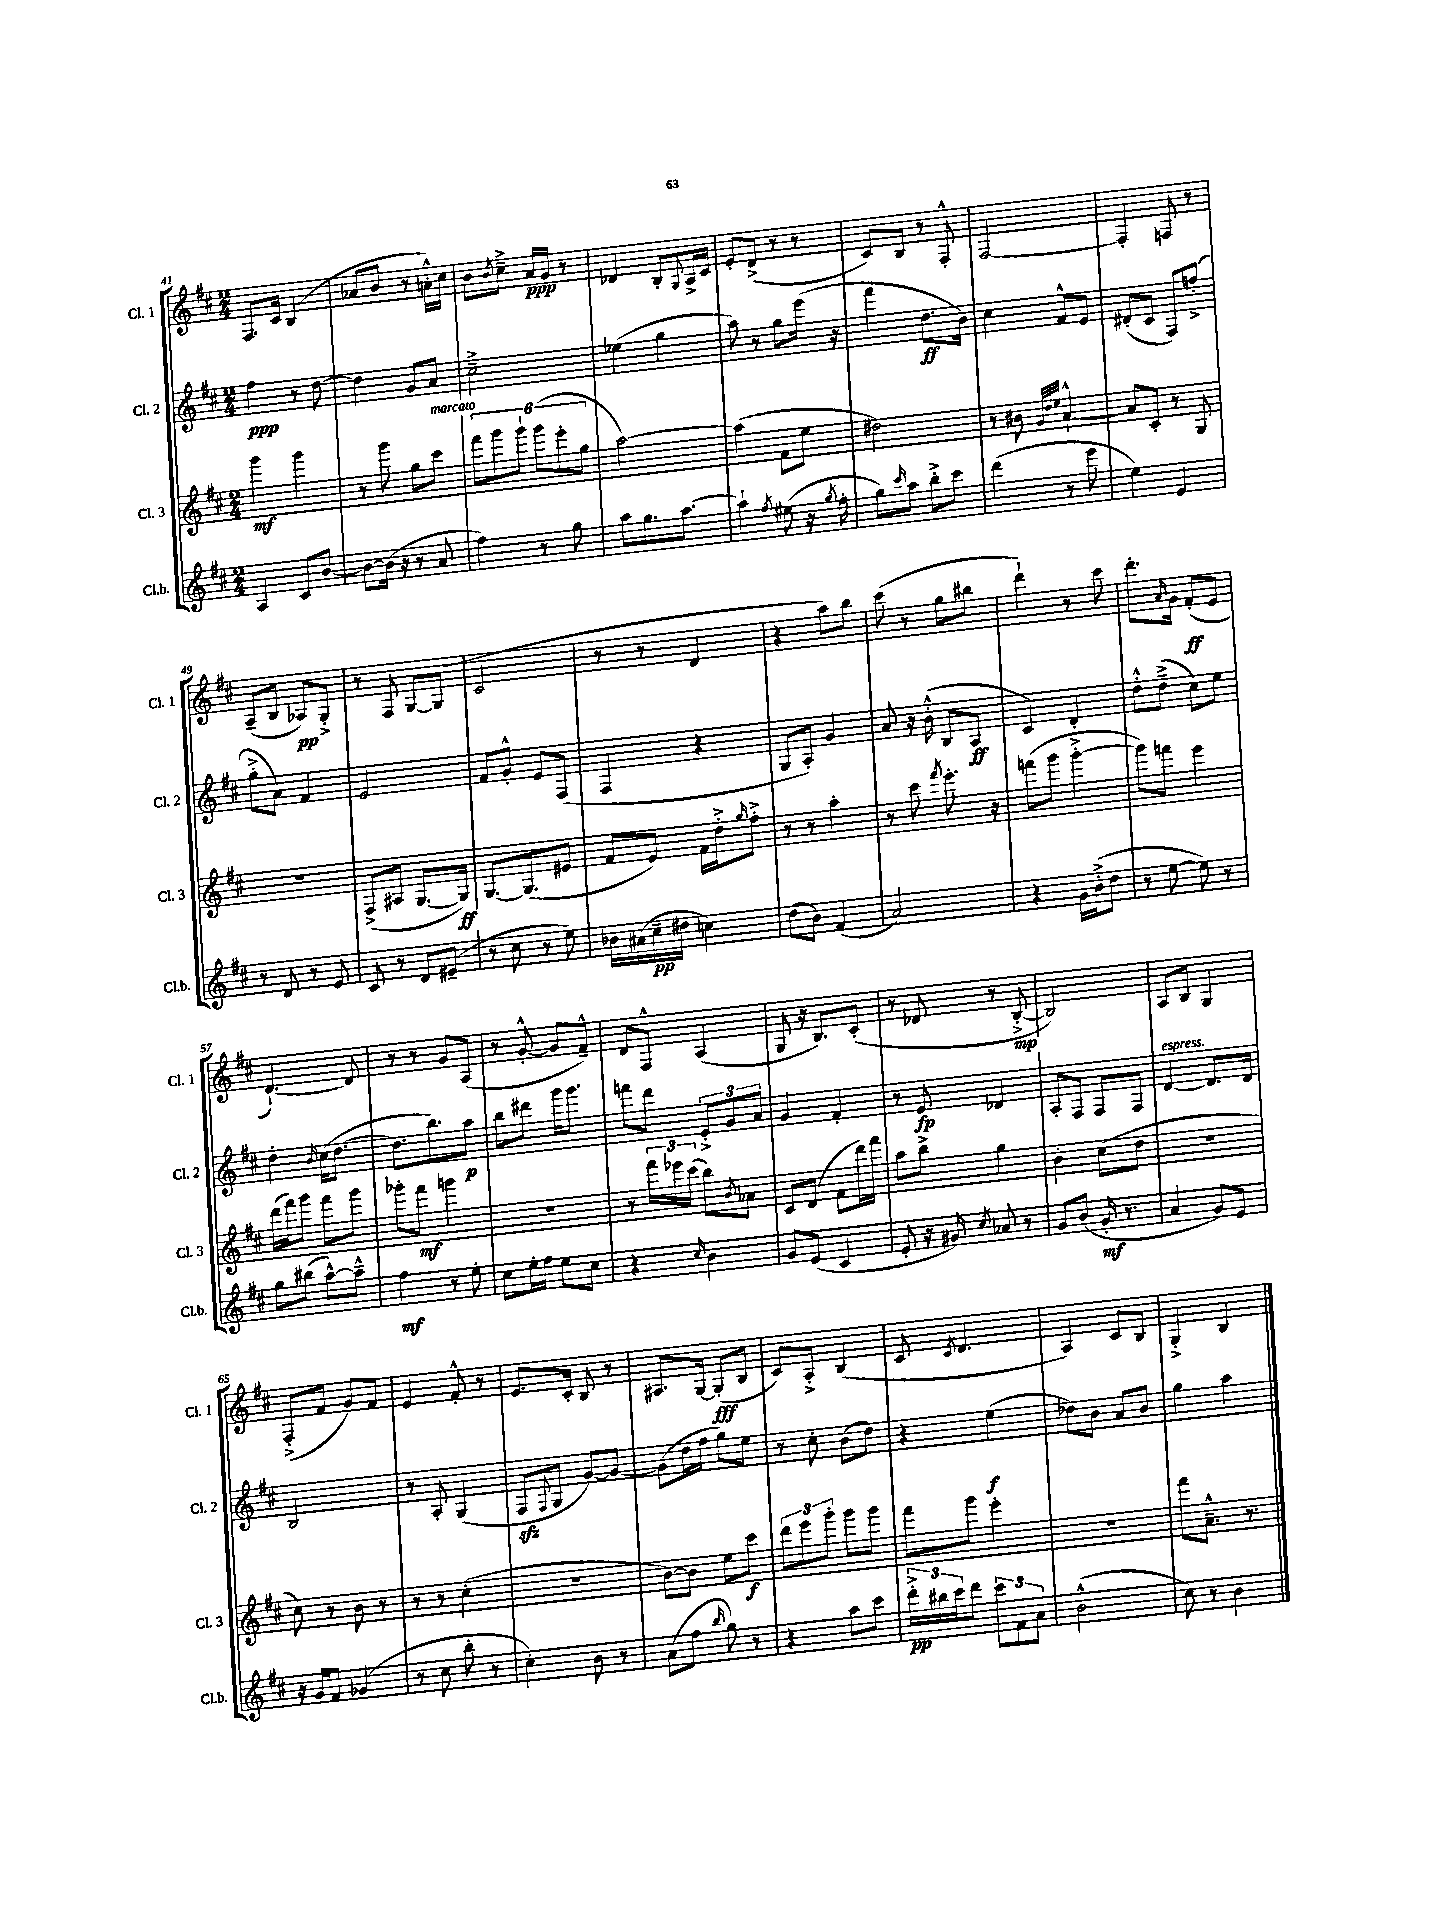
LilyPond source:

<<
\new StaffGroup <<
\new Staff = "s0" \with { instrumentName = "Cl. 1" shortInstrumentName = "Cl. 1" } {
    \clef treble \key d \major \numericTimeSignature \time 2/4
    fis8. cis'16 b4( |
    aes'8 b'8 r8 a'16-.-^) cis''16 |
    b'8 \acciaccatura { b'8 } cis''8---> a'16\ppp g'16 r8 |
    des'4 b8-. \appoggiatura { g8 } a16-> cis'16 |
    e'8-. d'8->( r8 r8 |
    cis'8) b8 r8 fis8-.-^ |
    fis2~ |
    fis4-. f8 r8 |
    a8--( b8 aes8\pp) g8-.-> |
    r8 fis8 g8~ g8( |
    cis'2 |
    r8 r8 d'4 |
    r4 a''8) b''8 |
    cis'''8( r8 g''8 bis''8 |
    d'''4-!) r8 cis'''8 |
    d'''8.-. \grace { a'16 } g'16 fis'8-.\ff( e'8 |
    d'4.~-!) d'8 |
    r8 r8 g'8 a8( |
    r8 g'8~-.-^ g'8 fis'8---^) |
    d'8 fis8-^ a4( |
    g8 r16 b8.) cis'8-.( |
    r8 des'8 r8 b8~-.->\mp |
    b2) |
    a8 b8 g4 |
    fis8-.->( fis'8 g'8) fis'8 |
    e'4 fis'8-.-^ r8 |
    e'8. cis'16-. b8 r8 |
    ais8. g16~ g8-.\fff( b8 |
    cis'8) a8-.-> b4( |
    cis'8 \acciaccatura { cis'8 } d'4. |
    a4) cis'8 b8 |
    g4-.-> b4 \bar "|." |
}
\new Staff = "s1" \with { instrumentName = "Cl. 2" shortInstrumentName = "Cl. 2" } {
    \clef treble \key d \major \numericTimeSignature \time 2/4
    fis''4\ppp r8 d''8~ |
    d''4 g'8 a'8 |
    cis''2---> |
    ees''4( g''4 |
    a''8) r8 g''8 e'''16( r16 |
    fis'''4 d''8.\ff b'16) |
    cis''4 fis'8-^ e'8 |
    dis'8-.( cis'8 fis8) f''8-.->( |
    g''8-.-> a'8) fis'4 |
    e'2 |
    fis'8 g'8-.-^ e'8 fis8( |
    fis4 r4 |
    g8 a8-.) g'4 |
    a'8 r16 b'16-.-^( b8 a8\ff |
    cis'4) d'4-. |
    d''8-.-^ d''8--->( cis''8) e''8 |
    d''4-. \grace { b'16 } cis''16( d''8.~ |
    d''8. b''8.) a''8\p |
    b''8 dis'''8 g'''16 g'''8. |
    f'''8 d'''8 \tuplet 3/2 { e'8-.-> g'8 a'8 } |
    g'4 fis'4-. |
    r8 e'8\fp des'4 |
    a8-. fis8 fis8 fis8 |
    d'4~^\markup { \italic "espress." } d'8. d'16 |
    b2 |
    r8 a8-. g4( |
    fis8\sfz \appoggiatura { fis8 } g8 g'8~) g'8~ |
    g'8( d''16 fis''16 g''8) e''8 |
    r8 cis''8-. b'8( d''8) |
    r4 e''4\f( |
    des''8) b'8 a'8 b'8 |
    g''4 a''4 \bar "|." |
}
\new Staff = "s2" \with { instrumentName = "Cl. 3" shortInstrumentName = "Cl. 3" } {
    \clef treble \key d \major \numericTimeSignature \time 2/4
    g'''4\mf g'''4 |
    r8 g'''8 g''8 cis'''8^\markup { \italic "marcato" } |
    \tuplet 6/4 { fis'''8 g'''8 g'''8-! g'''8( e'''8-. g''8 } |
    a''2~) |
    a''4( fis'8 e''8 |
    dis''2) |
    r8 bis'8 \grace { g'32 d''32 e''32 } a'4~-!-^ |
    a'8 cis'8-. r8 g8 |
    r2 |
    fis8->( ais8 g8.~ g16\ff) |
    g8.~ g8.( eis'8 |
    fis'8 e'8) fis'16 d''16-.-> \grace { g''16 } fis''8-.-> |
    r8 r8 a''4-. |
    r8 cis'''8 \acciaccatura { fis'''8 } e'''8.-. r16 |
    f'''8( g'''8 g'''4~-.-> |
    g'''8) f'''8 e'''4 |
    d'''16( fis'''16) g'''8 fis'''8 g'''8 |
    ges'''8-. fis'''8\mf g'''4 |
    R2 |
    r8 \tuplet 3/2 { fis'''16 ees'''16 cis'''16( } b''8) \acciaccatura { b'8 } aes'8 |
    cis'8 d'8( fis'8 d'''16) fis'''16 |
    a''8 b''8-> g''4 |
    b'4-. cis''8( d''8 |
    R2 |
    cis''8) r8 b'8 r8 |
    r8 r8 cis''4-.( |
    R2 |
    b'8~) b'8 e''8 cis'''8\f |
    \tuplet 3/2 { d'''8 e'''8 g'''8-. } g'''8 g'''8 |
    fis'''8 g'''8 e'''4-. |
    R2 |
    fis'''8 a'8.---^ r8. \bar "|." |
}
\new Staff = "s3" \with { instrumentName = "Cl.b." shortInstrumentName = "Cl.b." } {
    \clef treble \key d \major \numericTimeSignature \time 2/4
    a4 cis'8 b'8~ |
    b'8~ b'16( r16 r8 a'8 |
    fis''4) r8 g''8 |
    a''8 g''8. a''8.~ |
    a''4-! \acciaccatura { fis''8 } eis''8( r16 \acciaccatura { g''8 } fis''16-. |
    g''8) \grace { cis'''16 } a''8 b''8-.-> cis'''8 |
    d'''4( r8 e'''8 |
    e''4) e'4 |
    r8 d'8 r8 e'8 |
    cis'8 r8 d'8 eis'8--( |
    r8 cis''8 r8 e''8) |
    bes'16 ais'16( cis''16--\pp dis''16 c''4) |
    d''8( b'8) fis'4( |
    a'2) |
    r4 g'16 b'16-.->( d''8 |
    r8 e''8~ e''8) r8 |
    g''8 bis''8( a''8~-^) a''8---^ |
    fis''4\mf r8 e''8-. |
    cis''8 e''16-. fis''16 e''8 cis''8 |
    r4 \grace { cis''16 } b'4 |
    g'8 e'8( cis'4 |
    e'8-. r16 gis'16) \acciaccatura { cis''8 } aes'8 r8 |
    g'8 b'8( g'16-.\mf r8. |
    a'4 g'8) e'8 |
    r16 g'16 fis'8 ges'4( |
    r8 cis''8 b''8-. r8 |
    cis''4-.) b'8 r8 |
    a'8( fis''8 \grace { b''16 } g''8) r8 |
    r4 a''8 cis'''8 |
    \tuplet 3/2 { d'''16-.->\pp bis''16 cis'''16 } d'''8 \tuplet 3/2 { cis'''8 fis'8 a'8 } |
    b'2-^( |
    cis''8) r8 b'4 \bar "|." |
}
>>
>>
\layout { \context { \Score currentBarNumber = #41 } }
